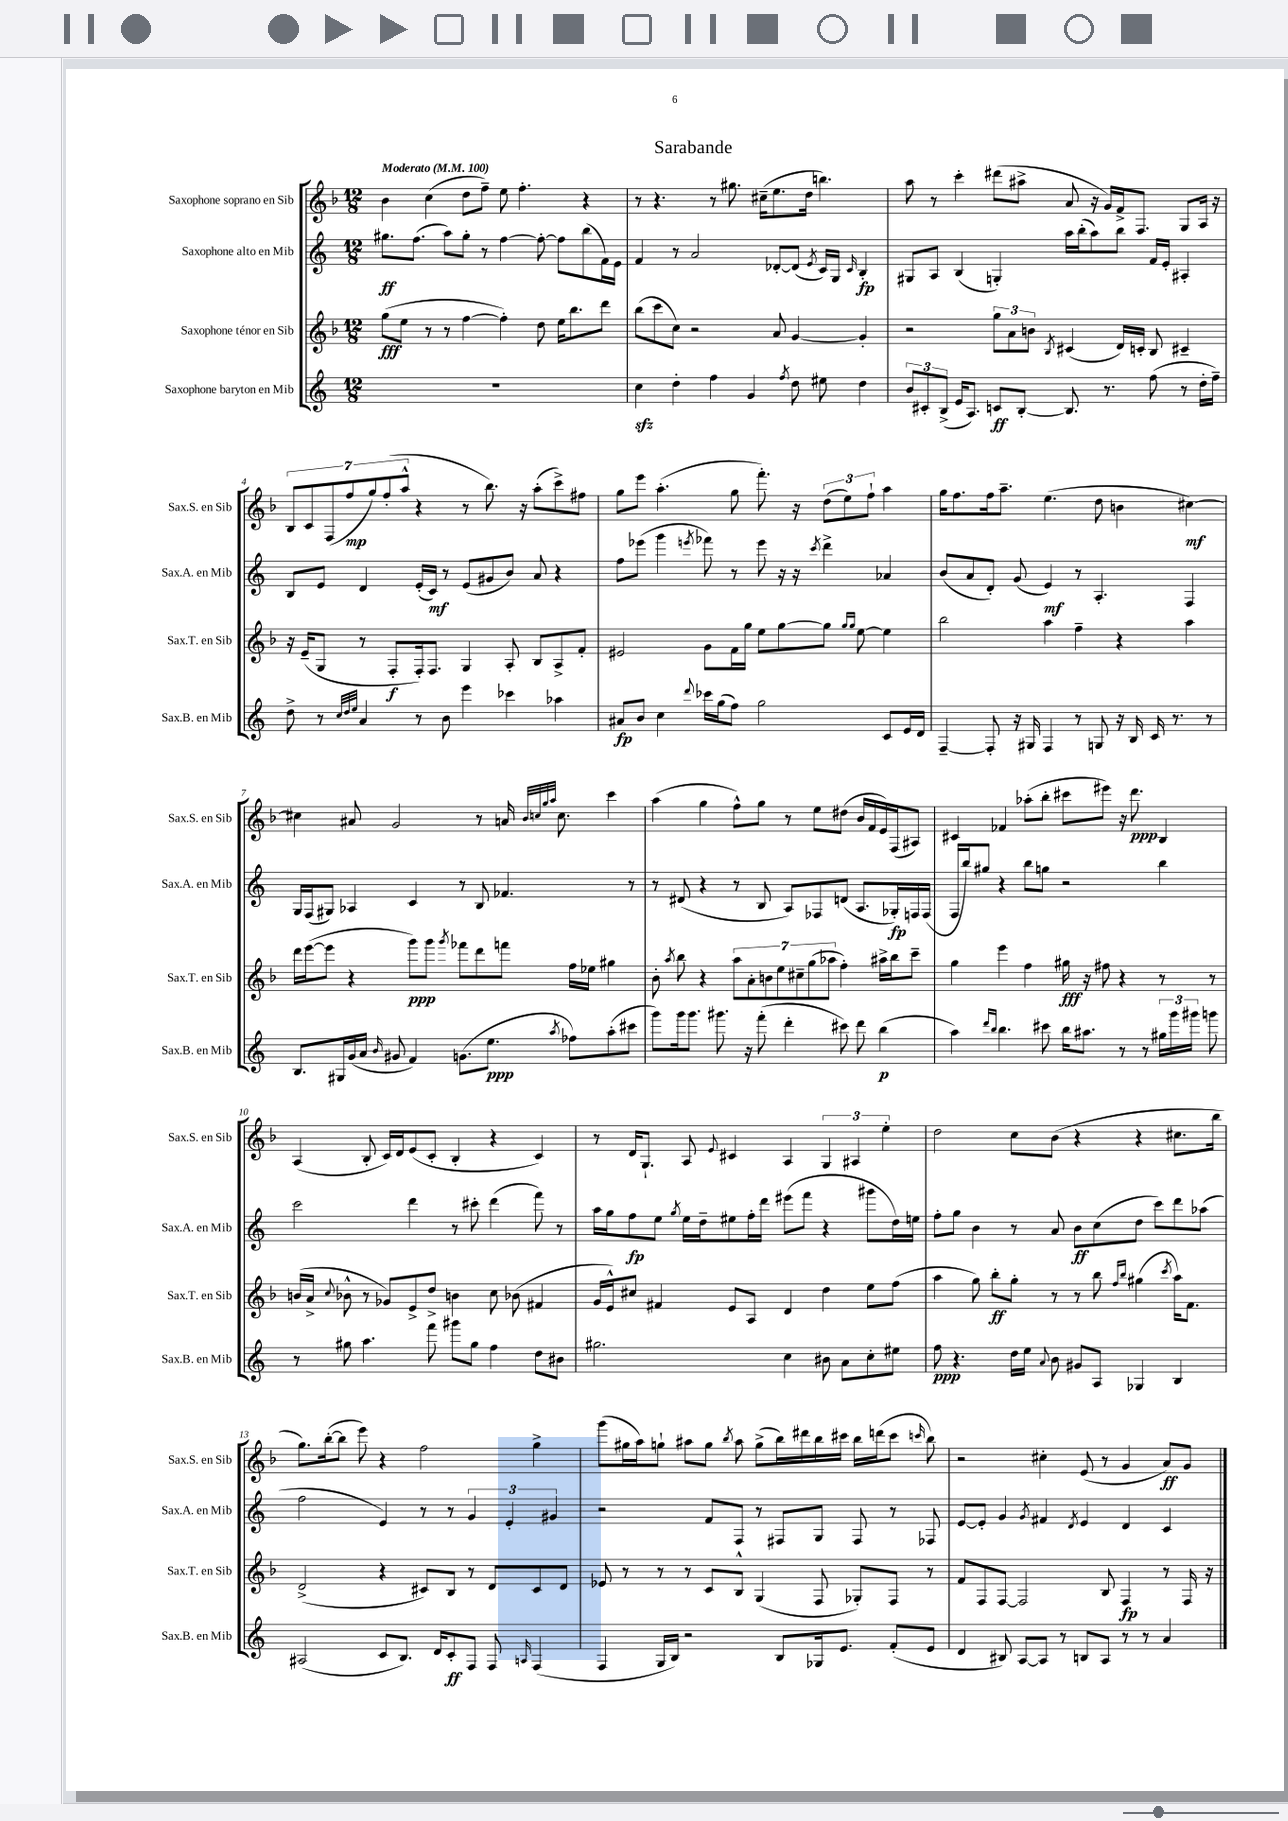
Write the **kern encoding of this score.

**kern	**kern	**kern	**kern
*staff4	*staff3	*staff2	*staff1
*clefG2	*clefG2	*clefG2	*clefG2
*k[]	*k[b-]	*k[]	*k[b-]
*M12/8	*M12/8	*M12/8	*M12/8
*MM100	*MM100	*MM100	*MM100
1.r	(8gg\L	8.gg#\L	4b-\
.	8ee\J	.	.
.	.	(8.ff\J	.
.	8r	.	(4cc\
.	8r	8aa\L)	.
.	[4ff\	8gg#'\J	8dd\L
.	.	8r	8ff~\J)
.	4ff'\])	[4ff\	8ee\
.	.	.	4.ff'\
.	8dd\	8ff'\_	.
.	16ee\LK	8ff\]L	.
.	8.bb-\	.	.
.	.	(8bb\	4r
.	8ddd\J	16f\L)	.
.	.	16e\JJ	.
=	=	=	=
4cc\	(8bb-\L	4f/	8r
.	8ccc\	.	4.r
4dd'\	8cc\J)	8r	.
.	2r	2a/	.
4ff\	.	.	8r
.	.	.	8.gg#\
4g/	.	.	.
.	.	.	(16cc#~\LK
.	8a/	[8d-'/L	8.ee\
8qff/	.	.	.
8dd\	[4g/	(8d-/]J	.
.	.	.	16dd\Jk
.	.	8qe/	.
8ee#\	.	16c/LL)	4.bb\)
.	.	16G/JJ	.
.	.	16qqc/	.
4dd\	4g'/]	4B'/	.
=	=	=	=
12b/L	2r	8G#/L	8aa\
12c#'/	.	.	.
.	.	8A/J	8r
(12B^/J	.	.	.
16e/LK	.	(4B/	4ccc'\
8.A/J)	.	.	.
8c/L	12gg\L	4G'/)	(8ddd#\L
.	12a\	.	.
[8B'/J	.	.	8aa#^\J
.	12b\J	.	.
.	8qB-/	.	.
8.B/]	(4c#/	16aa\LL	8a/
.	.	(16bb'\J	.
.	.	8aa\)	16r
8.r	.	.	16g/LL)
.	16d/LL)	8bb\J	16f^/J
.	16c'/JJ	.	8.F/J
(8ff\	8B-/	16f/LL	.
.	.	16e'/JJ	.
8r	4c#~/	4A#'/	8G/L
16dd'\LL	.	.	16A/Jk
16ff~\JJ)	.	.	16r
=	=	=	=
8dd^\	16r	8B/L	14B-/L
.	(16e~/LK	.	.
.	.	.	14c/
8r	8G/J	8e/J	.
.	.	.	(14F/
.	.	.	14ff/
32qqcc/LLL	.	.	.
32qqdd/	.	.	.
32qqee/JJJ	.	.	.
4a/	8r	4d/	.
.	.	.	14gg/)
.	.	.	(14ff'/
.	8F'/L	.	.
.	.	.	14aa^^/J
8r	16F'/k)	(16e'/LL	4r
.	8.F/J	16c/JJ)	.
8b\	.	8r	.
4eee\	4G/	(8e/L	8r
.	.	8g#/	8.bb-\)
4ccc-\	8A'/	8b/J)	.
.	.	.	16r
.	8B-/L	8a/	(8aa'\L
4aa-\	8A^/	4r	8ccc^\)
.	8f'/J	.	8ff#\J
=	=	=	=
8a#/L	2e#/	8ff\L	8gg\L
8b/J	.	(8eee-\J	8eee\J
4cc\	.	4ggg\	(4.aa'\
8qqddd/	.	8qeee/	.
16ccc-\LL	8g\L	8fff-\)	.
(16gg\J	.	.	.
8ff\J)	16f\L	8r	8gg\
.	16gg\JJ	.	.
2gg\	8ee\L	8eee\	8.fff'\)
.	[8gg\	16r	.
.	.	16r	16r
.	.	8qccc/	.
.	8gg\]J	4ddd^\	(12dd\L
.	.	.	12ee\)
.	16qqgg/LL	.	.
.	16qqgg/JJ	.	.
.	[8ee\	.	.
.	.	.	12ff`\J
8c/L	4ee\]	4a-/	4aa\
16e/L	.	.	.
16d/JJ	.	.	.
=	=	=	=
[4F~/	2bb-\	(8b/L	16gg\LK
.	.	.	8.ff\
.	.	8a/	.
8F'/]	.	8d'/J)	16ff\k
.	.	.	8.aa~\J
16r	.	(8g/	.
16G#/	.	.	.
4F/	4aa\	4e/)	(4.ee\
8r	4ff~\	8r	.
8G/	.	4.A'/	8dd\
16r	4r	.	4b\
16B/	.	.	.
16c/	.	.	.
8.r	.	.	.
.	4aa\	4F/	[4cc#\)
8r	.	.	.
=	=	=	=
8.B/L	16ddd\LL	16G/LL	4cc#\]
.	([16eee\J	(16F/J	.
.	8eee\]J	8G#/J)	.
16G#/L	.	.	.
(16g/	4r	4A-/	8a#/
16a/JJ	.	.	.
16qqb/	.	.	.
8g#/	.	.	2g/
4f/)	8ggg\L)	4c/	.
.	8ggg\J	.	.
.	8qggg/	.	.
(8.g\L	8fff-\L	8r	.
.	8ddd\	8B/	8r
8.ee\J	.	.	.
.	8fff\J	4.f-/	16a/
.	.	.	32qqb-/LLL
.	.	.	32qqcc/
.	.	.	32qqgg/
.	.	.	32qqaa/JJJ
.	.	.	8.cc\
8qaa/	.	.	.
8ff-\L)	16ff\LL	.	.
.	16ee-\JJ	.	.
(8aa'\	4gg#\	.	4ccc\
8ccc#\J	.	8r	.
=	=	=	=
8ggg\L)	8b-'\	8r	(4aa\
.	8qaa/	.	.
16ggg\k	8bb-\	(8d#/	.
8.ggg\J	.	.	.
.	4r	4r	4gg\
8.ggg#\	.	.	.
.	14aa\L	8r	8ff^^\L)
16r	.	.	.
.	14a'\	.	.
(8fff'\	.	8B/	8gg\J
.	14b\	.	.
.	14ee\	.	.
4ddd'\	.	8A/L)	8r
.	14cc#~\	.	.
.	(14gg\	.	.
.	.	8F-/	8ee\L
.	14aa-\J	.	.
8ccc#\)	4ff'\)	(8d/J	(8dd#\J
8ddd\	.	8.A/L	16b-/LL
.	.	.	16f/
(4bb\	16aa#^\LL	.	16e/)
.	16bb-\J	16G-'/L)	(16F/J
.	8ccc~\J	16F/	8A#/J)
.	.	(16F/JJ	.
=	=	=	=
4aa\)	4gg\	16F/LL	4c#/
.	.	16bb/J)	.
.	.	8gg#/J	.
16qqddd/LL	.	.	.
16qqbb/JJ	.	.	.
4.bb\	4eee\	4r	4f-/
.	4ff\	8bb\L	(8aa-'\L
8ccc#\	.	8gg\J	8bb-'\J
16bb\LK	16gg#\	2r	8ccc#\L
8.aa#\J	16r	.	.
.	8ff#\	.	8eee#\J)
8r	4r	.	16r
.	.	.	8.ddd\
8r	.	.	.
24gg#\LL	8r	4bb\	4B-/
24ggg\	.	.	.
24ggg#\JJ	.	.	.
8ggg\	8r	.	.
=	=	=	=
8r	(16b/LL	2ccc\	(4A/
.	16a^/JJ	.	.
.	8qqcc/	.	.
8gg#\	8b-^^\	.	.
4.aa\	8r	.	8B-'/
.	8g-/L)	.	16c/LL)
.	.	.	16d/J
.	8e^/	4ddd\	(8e/
8fff\	8dd^/J	.	8c'/J
8ggg#\L	4b\	8r	4B-'/
8gg#\J	.	8ccc#'\	.
4ff\	8cc\	(4ddd\	4r
.	(8b-\	.	.
8dd\L	4f#/	8fff\)	4c/)
8b#\J	.	8r	.
=	=	=	=
2.gg#\	16g/LL	16aa\LL	8r
.	16e^^/J)	16gg\J	.
.	8cc#/J	8ff\	16d/LK
.	.	.	8.G`/J
.	4f#/	8ee\J	.
.	.	8qgg/	.
.	.	16ee\LL	8A/
.	.	16dd~\J	.
.	.	.	8qqe/
.	8e/L	8ee#\	4c#/
.	8A/J	16ff'\L	.
.	.	16ddd\JJ	.
4cc\	4d/	(8eee#\L	4A/
.	.	8fff\J	.
8b#\	4dd\	4r	6G/
8a\L	.	.	.
.	.	.	6A#/
8cc'\	8ee\L	8ggg#\L	.
.	.	.	6ee'\
8ee#\J	(8ff\J	16dd\L)	.
.	.	16ee\JJ	.
=	=	=	=
8ff\	4aa\	8ff'\L	2dd\
4.r	.	8gg\J	.
.	8gg\)	4b\	.
.	8bb-'\L	.	.
16dd\LL	8gg'\J	8r	8cc\L
16ee\JJ	.	.	.
8qqa/	.	.	.
8b\	8r	8a/	(8b-\J
8g#/L	8r	8b\L	4r
8A/J	8bb-\	(8cc\	.
.	16qqff/LL	.	.
.	16qqbb-/JJ	.	.
4G-/	(4gg#\	8dd\J	4r
.	.	8ccc\L)	.
.	8qccc/	.	.
4B/	16aa\LK)	8ddd\	8.cc#\L
.	8.f\J	.	.
.	.	(8aa-\J	.
.	.	.	16bb-\Jk
=	=	=	=
(2A#/	(2d^/	2ff\	8.gg\L)
.	.	.	([16bb-'\k
.	.	.	8bb-\]J
.	.	.	8eee\)
8c/L	4r	4e/)	4r
8.B/J)	.	.	.
.	8c#/L)	8r	2ff\
16d/LK	.	.	.
8c'/	8B-/J	8r	.
8F/J	8r	6g/	.
8F/	8d/L	.	.
.	.	6e'/	.
16qqA/	.	.	.
(4F/	8c#/	.	4gg^\
.	.	6g#/	.
.	8d/J	.	.
=	=	=	=
4F/	8e-/	2r	(8ggg\L
.	8r	.	16gg#\L
.	.	.	16aa\J)
16G/LL	8r	.	8gg`\J
16B/JJ)	.	.	.
2r	8r	.	8aa#\L
.	8c/L	8f/L	8gg\J
.	.	.	8qbb-/
.	8B-^^/J	8F/J	8aa#\
.	(4G/	8r	(8gg^\L
8B/L	.	8F#/L	16bb-\L)
.	.	.	16ddd#\
16G-/k	8F/	8G/J	16bb-\
8.e/J	.	.	16ccc#\JJ
.	8G-'/L)	8F#/	16bb-\LL
.	.	.	(16ddd\J
(8f'/L	8F/J	8r	8ccc#\J
.	.	.	16qqccc/
8e/J	8r	8F-/	8bb-\)
=	=	=	=
4d/	8f/L	[8e/L	2r
.	8F/	8e'/]J	.
8B#/)	[8F/J	4g/	.
[8A/L	2F/]	.	.
.	.	8qg/	.
8A/]J	.	4f#/	4cc#'\
8r	.	.	.
.	.	8qd/	.
8B/L	.	4e/	(8e/
8A/J	8B-/	.	8r
8r	4F/	4d/	4g/
8r	.	.	.
4a/	8r	4c/	8a/L)
.	16F/	.	8g/J
.	16r	.	.
==	==	==	==
*-	*-	*-	*-
